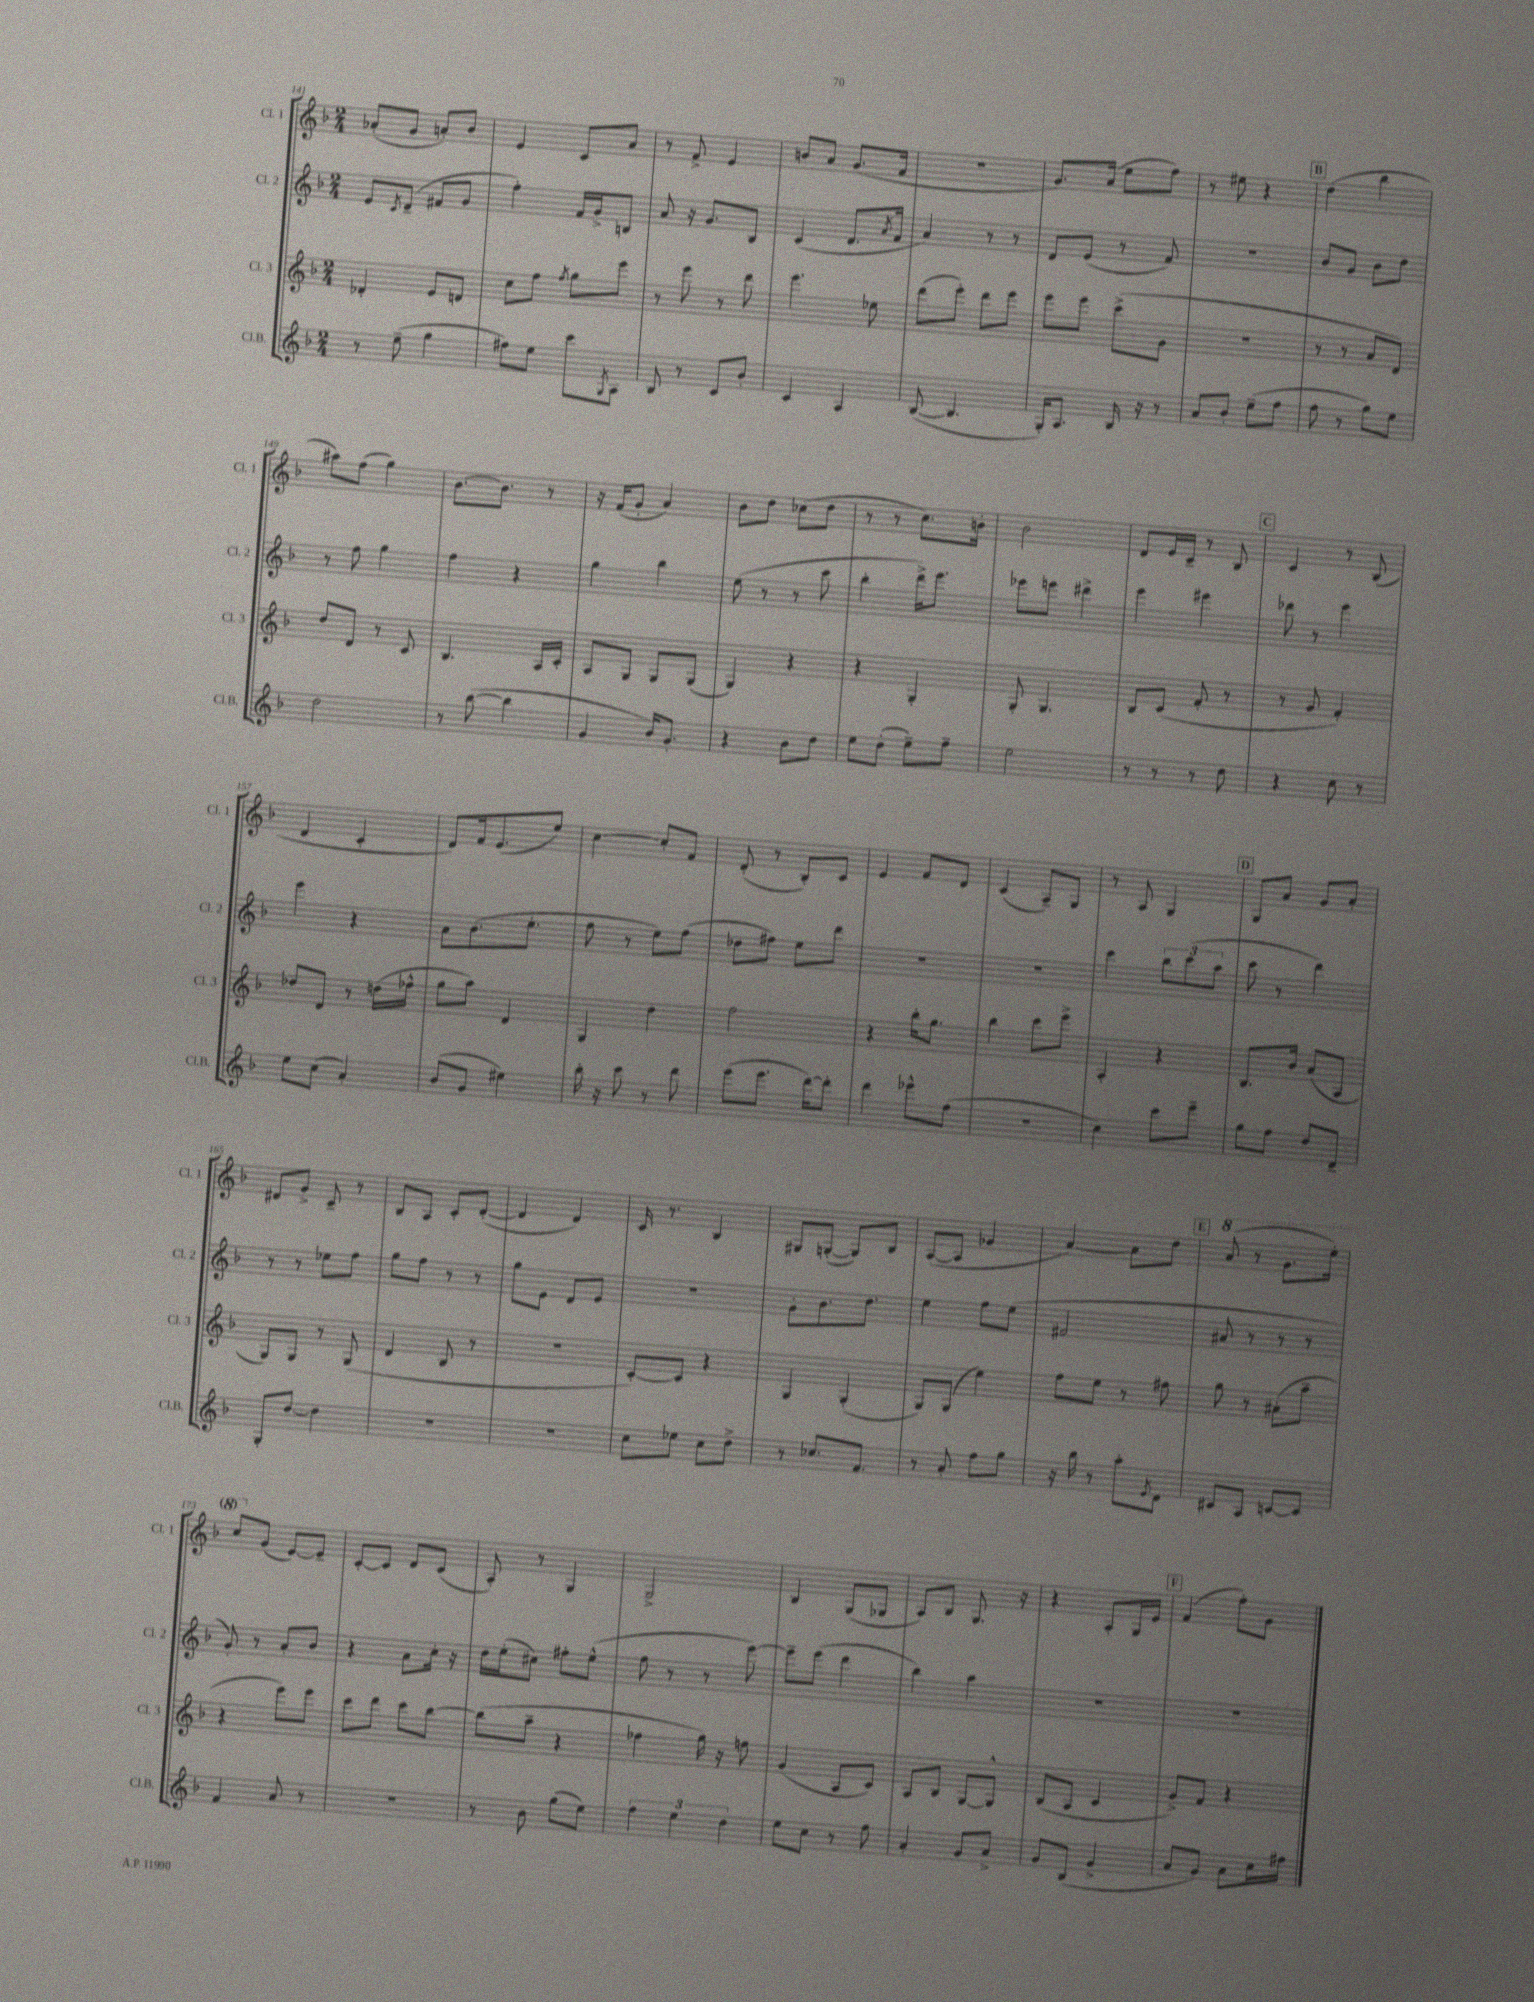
<<
\new StaffGroup <<
\new Staff = "s0" \with { instrumentName = "Cl. 1" shortInstrumentName = "Cl. 1" } {
    \clef treble \key f \major \numericTimeSignature \time 2/4
    aes'8-.( g'8 a'8-.) bes'8 |
    e'4 c'8 a'8 |
    r8 f'8-> e'4 |
    b'8 a'8 g'8.( f'16 |
    R2 |
    g'8.) a'16( e''8 f''8) |
    r8 eis''8 r4 |
    \mark \markup { \box "B" } d''4( bes''4 |
    ais''8) f''8( g''4) |
    bes'8.~ bes'8. r8 |
    r16 f'16( g'8-. a'4) |
    bes'8 d''8 ces''8( d''8 |
    r8 r8 c''8.) b'16-. |
    bes'2 |
    d'8 e'16 c'16-- r8 bes8 |
    \mark \markup { \box "C" } c'4 r8 bes8( |
    d'4 c'4-. |
    d'8) f'16 e'8.( e''8) |
    c''4~ c''8-. f'8 |
    d'8-.( r8 bes8-.) c'8 |
    e'4 f'8 d'8 |
    c'4( a8--) g8 |
    r8 a8 g4 |
    \mark \markup { \box "D" } g8 a'8 g'8 a'8-. |
    dis'8 g'8-> c'8-- r8 |
    bes8 a8 c'8-. d'8~-.( |
    d'4 d'4) |
    c'16 r8. bes4 |
    gis8 g8~-.( g8) bes8 |
    a8~( a8 ges'4 |
    a'4~) a'8 d''8 |
    \mark \markup { \box "E" } \ottava #1 a''8( r8 g''8. e'''16-.) |
    c'''8 \ottava #0 g'8( e'8~) e'8-- |
    c'8~-. c'8 d'8 c'8( |
    a8-.) r8 g4 |
    g2-> |
    bes4 g8( ges8 |
    a8) bes8 g8. r16 |
    r4 a8-. g16 e'16 |
    \mark \markup { \box "F" } f'4( f''8-.) g'8 \bar "|." |
}
\new Staff = "s1" \with { instrumentName = "Cl. 2" shortInstrumentName = "Cl. 2" } {
    \clef treble \key f \major \numericTimeSignature \time 2/4
    e'8 \acciaccatura { c'8 } d'8--( fis'8 g'8 |
    f''4-.) f'16 g'16-> b8 |
    a'8 r16 g'8. bes8 |
    c'4( d'8. \acciaccatura { a'8 } f'16 |
    a'4) r8 r8 |
    d'8 e'8( r8 f'8) |
    r2 |
    \mark \markup { \box "B" } bes'8 g'8 bes'8 d''8 |
    r8 f''8 g''4 |
    f''4 r4 |
    g''4 bes''4 |
    e''8( r8 r8 c'''8 |
    bes''4-. d'''16->) e'''8. |
    ees'''8 e'''8 dis'''4-> |
    e'''4 eis'''4 |
    \mark \markup { \box "C" } des'''8 r8 e'''4 |
    e'''4 r4 |
    a'8 bes'8.( e''8.-. |
    f''8 r8 e''8) f''8( |
    des''8 fis''8) e''8 d'''8 |
    R2 |
    r2 |
    c'''4 \tuplet 3/2 { bes''8 c'''8( a''8 } |
    \mark \markup { \box "D" } c'''8 r8 d'''4) |
    r8 r8 ees''8 f''8 |
    g''8 f''8 r8 r8 |
    g''8 e'8 d'8 e'8 |
    r2 |
    g'8-. bes'8. d''8. |
    e''4 f''8 e''8( |
    fis'2 |
    \mark \markup { \box "E" } ais'8 r8 r8 r8 |
    g'8-.) r8 a'8-. bes'8 |
    r4 a'8 c''16-. r16 |
    d''16 e''16-.( cis''8) fis''8-. e''8-^( |
    f''8 r8 r8 e'''8~) |
    e'''8-- e'''8( d'''4 |
    bes''4) a''4 |
    R2 |
    \mark \markup { \box "F" } R2 \bar "|." |
}
\new Staff = "s2" \with { instrumentName = "Cl. 3" shortInstrumentName = "Cl. 3" } {
    \clef treble \key f \major \numericTimeSignature \time 2/4
    des'4-. e'8 d'8 |
    c''8 f''8 \acciaccatura { f''8 } g''8 e'''8 |
    r8 e'''8 r8 d'''8 |
    e'''4. ees''8 |
    d'''8( e'''8-.) d'''8 e'''8 |
    e'''8 e'''8 c'''8->( g'8 |
    R2 |
    \mark \markup { \box "B" } r8 r8 a'8 d'8) |
    d''8 d'8 r8 c'8 |
    bes4. a16 c'16-. |
    a8 g8 g8 g8( |
    g4) r4 |
    r4 g4-. |
    g8-. g4. |
    bes8 c'8( f'8-. r8 |
    \mark \markup { \box "C" } r8 g'8 f'4-.) |
    des''8 d'8 r8 d''16( fes''16-^ |
    g''8 a''8) d'4 |
    g4 d''4 |
    f''2 |
    r4 bes''16-. g''8. |
    bes''4 c'''8 e'''8-> |
    a4-. r4 |
    \mark \markup { \box "D" } bes8. bes'16 a'8( a8 |
    g8) g8 r8 g8( |
    d'4 bes8 r8 |
    R2 |
    c'8~-.) c'8 r4 |
    g4 g4-.( |
    g8) g8( e''4) |
    f''8 e''8 r8 fis''8 |
    \mark \markup { \box "E" } g''8 r8 ais'8-.( a''8-- |
    r4 e'''8) e'''8 |
    c'''8 d'''8 c'''8 bes''8~ |
    bes''8( a''8-- r4 |
    fes''4 g''16) r16 f''8 |
    g'4( a8 c'8) |
    a8 bes8 g8~ g8-^ |
    bes8( a8 c'4 |
    \mark \markup { \box "F" } g'8->) f'8 r4 \bar "|." |
}
\new Staff = "s3" \with { instrumentName = "Cl.B." shortInstrumentName = "Cl.B." } {
    \clef treble \key f \major \numericTimeSignature \time 2/4
    r8 e''8--( g''4 |
    fis''8) e''8 c'''8 \acciaccatura { g8 } a8 |
    bes8 r8 c'8 bes'8-. |
    c'4 a4 |
    bes8~( bes4. |
    g16-.) a8. bes16 r16 r8 |
    a'8 bes'8-. e''8--( f''8 |
    \mark \markup { \box "B" } f''8 r8 g''8) e''8 |
    d''2 |
    r8 bes''8~( bes''4 |
    g'4 bes'16) g'8.-. |
    r4 bes'8 d''8 |
    e''8 d''8-.( e''8--) f''8-- |
    e''2 |
    r8 r8 r8 d''8 |
    \mark \markup { \box "C" } r4 c''8 r8 |
    e''8 c''8( a'4-.) |
    bes'8( g'8 eis''4) |
    bes''16-. r16 c'''8 r8 d'''8 |
    e'''8( e'''8. d'''16~) d'''8-. |
    d'''4 ees'''8-^ f''8( |
    R2 |
    c''4) c'''8 e'''8-- |
    \mark \markup { \box "D" } g''8 f''8 d''8 d'8-- |
    g8-. d''8~ d''4 |
    R2 |
    R2 |
    c''8 ees''8 c''8 d''8-> |
    r8 ces''8. f'8. |
    r8 a'8-. f''8 g''8 |
    r16 bes''16 r8 a''8-. \acciaccatura { e'8 } d'8 |
    \mark \markup { \box "E" } cis'8 a8 c'8~ c'8 |
    f'4 a'8 r8 |
    r2 |
    r8 bes'8 g''8( e''8) |
    \tuplet 3/2 { f''4 e''4 d''4 } |
    e''8 c''8 r8 f''8 |
    a'4-. g'8 a'8-> |
    g'8 bes8( g'4-> |
    \mark \markup { \box "F" } a'8 g'8) a'8 c''16 fis''16 \bar "|." |
}
>>
>>
\layout { \context { \Score currentBarNumber = #141 } }
